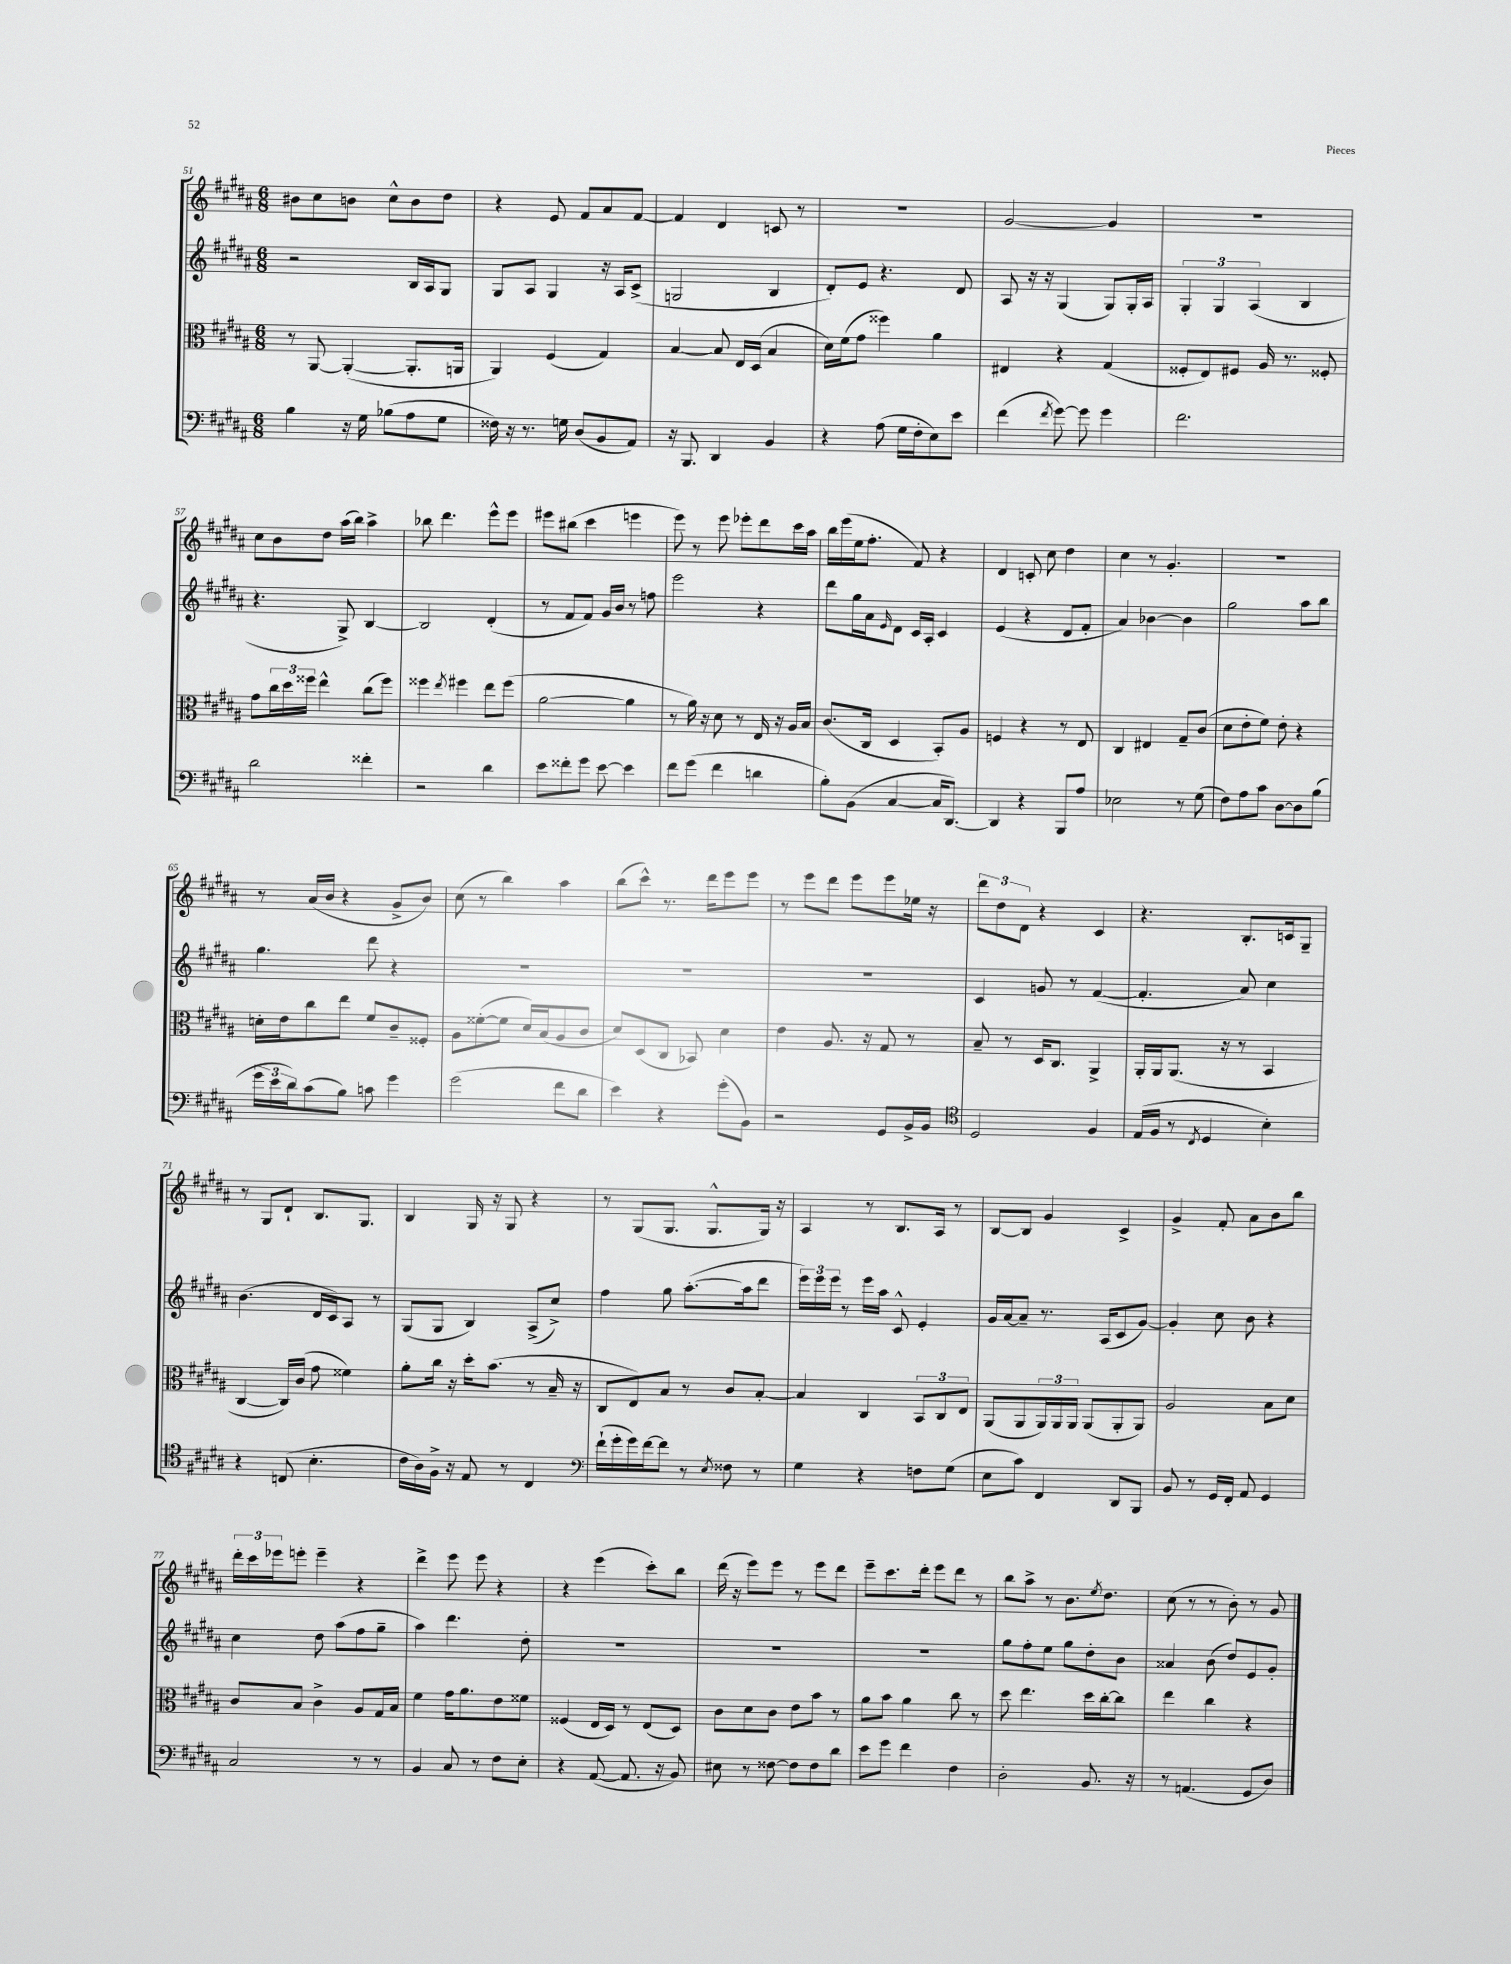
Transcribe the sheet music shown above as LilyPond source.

<<
\new StaffGroup <<
\new Staff = "s0" {
    \clef treble \key b \major \numericTimeSignature \time 6/8
    bis'8 cis''8 b'8 cis''8-^ b'8 dis''8 |
    r4 e'8 fis'8 ais'8 fis'8~ |
    fis'4 dis'4 c'8 r8 |
    R2. |
    gis'2~ gis'4 |
    R2. |
    cis''8 b'8 dis''8 ais''16( b''16) ais''4-> |
    bes''8 dis'''4. e'''8-^ e'''8 |
    eis'''8 bis''8( cis'''4 e'''4 |
    e'''8) r8 e'''8 ees'''8-. dis'''8 cis'''16 ais''16 |
    b''16 e'''16( e''16 fis''8.-. fis'8) r4 |
    dis'4 c'8-. cis''8 dis''4 |
    cis''4 r8 gis'4.-. |
    R2. |
    r8 ais'16( b'16 r4 gis'8-> b'8) |
    cis''8( r8 b''4) ais''4 |
    b''8( cis'''8-^) r8. dis'''16 e'''8 e'''8 |
    r8 e'''8 dis'''8 e'''8 e'''8 ees''16 r16 |
    \tuplet 3/2 { dis'''8 dis''8 dis'8 } r4 cis'4 |
    r4. b8.-. c'16 gis8-- |
    r8 gis8 dis'8-! b8. gis8. |
    b4 gis16 r16 gis8 r4 |
    r8 gis8( gis8. gis8.-^ gis16) r16 |
    ais4 r8 b8. ais16 r8 |
    b8~ b8 gis'4 cis'4-> |
    gis'4-> fis'8-. ais'8 b'8 b''8 |
    \tuplet 3/2 { dis'''16-. cis'''16 ees'''16 } e'''8-. e'''4-- r4 |
    dis'''4-> e'''8 e'''8 r4 |
    r4 e'''4( cis'''8-.) b''8 |
    dis'''16( r16 e'''8) e'''8 r8 e'''8 dis'''8 |
    e'''8-- cis'''8. dis'''16-. e'''8 dis'''8 r8 |
    b''8 ais''8-> r8 b'8. \acciaccatura { e''8 } dis''8. |
    cis''8( r8 r8 b'8-.) r8 gis'8 \bar "|." |
}
\new Staff = "s1" {
    \clef treble \key b \major \numericTimeSignature \time 6/8
    r2 b16 ais16 gis8 |
    gis8 ais8 gis4 r16 ais16 cis'8->( |
    g2 b4 |
    dis'8-.) e'8 r4. dis'8 |
    ais8 r16 r16 gis4( gis8) gis16-. ais16 |
    \tuplet 3/2 { gis4-. gis4 ais4( } b4 |
    r4. gis8->) b4~ |
    b2 dis'4-.( |
    r8 fis'8 fis'8) gis'16 b'16 r8 f''8 |
    e'''2 r4 |
    dis'''8 gis''16 ais'16 \grace { e'16 } dis'8 cis'16 ais16-. cis'4 |
    e'4( r4 dis'8 fis'8-. |
    ais'4) bes'4~ bes'4 |
    gis''2 ais''8 b''8 |
    gis''4. dis'''8 r4 |
    R2. |
    R2. |
    R2. |
    cis'4 g'8 r8 fis'4~( |
    fis'4.-. ais'8) cis''4 |
    b'4.( dis'16 cis'16) ais8 r8 |
    gis8( gis8 b4) ais8->( cis''8->) |
    fis''4 gis''8 ais''8.~-.( ais''16 dis'''8 |
    \tuplet 3/2 { e'''16) e'''16 e'''16 } r8 e'''16 ais''16 cis'8-^ e'4-. |
    gis'16 ais'16~ ais'8-- r8. ais16( cis'8 gis'8~) |
    gis'4-. cis''8 b'8 r4 |
    cis''4 dis''8 ais''8( fis''8 gis''8-- |
    ais''4) dis'''4. dis''8-. |
    R2. |
    R2. |
    R2. |
    gis''8 fis''8-. e''8 gis''8 dis''8-. b'8 |
    aisis'4 b'8( dis''8) e'8 gis'8-. \bar "|." |
}
\new Staff = "s2" {
    \clef alto \key b \major \numericTimeSignature \time 6/8
    r8 ais,8~ ais,4~-.( ais,8.-. a,16 |
    ais,4) fis4( gis4) |
    b4~ b8 e16 dis16( b4 |
    dis'16) fis'16( gis'8 fisis''4) ais'4 |
    eis4 r4 gis4( |
    fisis8-. e8) fis8 ais16 r8. fisis8-. |
    gis'8 \tuplet 3/2 { cis''16 dis''16 fisis''16 } e''4-^ cis''8( fisis''8) |
    fisis''4 \acciaccatura { e''8 } fis''4 e''8 fis''8( |
    ais'2~ ais'4 |
    r8 ais'16) r16 dis'8 r8 e16 r16 ais16 b16 |
    cis'8.( cis16 dis4 b,8-.) ais8 |
    f4 r4 r8 e8 |
    cis4 eis4 gis8-- cis'8( |
    dis'8 e'8-. fis'8) e'8-. r4 |
    d'16-. e'16 cis''8 e''8 fis'8 cis'8-- fisis8-. |
    ais8 fisis'8~-.( fisis'8 dis'16) b16( ais8 cis'8 |
    dis'8) dis8( cis8 bes,8) dis'4 |
    e'4 ais8. r16 gis8 r8 |
    b8-- r8 dis16 cis8. ais,4-> |
    ais,16-. ais,16 ais,8.( r16 r8 b,4 |
    cis4~ cis16) cis'16( gis'8 fisis'4) |
    ais'8-. cis''16 r16 dis''16-. b'8.( r8 b16-- r16 |
    cis8 e8) b8 r8 cis'8 b8~-. |
    b4 cis4 \tuplet 3/2 { b,8 cis8 e8 } |
    ais,8( ais,8 \tuplet 3/2 { ais,16) ais,16 ais,16 } ais,8( ais,8-. ais,8) |
    ais2 b8 dis'8 |
    cis'8 b8 cis'4-> ais8 gis16 b16 |
    fis'4 gis'16 ais'8. e'8 fisis'8 |
    fisis4( e16 dis16) r8 e8( dis8) |
    cis'8 dis'8 cis'8 e'8 b'8 r8 |
    ais'8 b'8 ais'4 cis''8 r8 |
    dis''8 e''4. dis''16 cis''16~-. cis''8 |
    e''4 cis''4 r4 \bar "|." |
}
\new Staff = "s3" {
    \clef bass \key b \major \numericTimeSignature \time 6/8
    b4 r16 gis16 bes8( ais8 gis8 |
    fisis16) r16 r8. g16 dis8( b,8 ais,8) |
    r16 b,,8. dis,4 b,4 |
    r4 ais8( gis16 fis16-. e8) e'8 |
    fis'4( \acciaccatura { fis'8 } gis'8~) gis'8 gis'4 |
    fis'2. |
    dis'2 fisis'4-. |
    r2 dis'4 |
    e'8 fisis'8-. gis'8 e'8~ e'4 |
    fis'8 gis'8( fis'4 d'4 |
    b8-.) b,8( cis4~ cis16 dis,8.~) |
    dis,4 r4 b,,8 ais8 |
    ees2 r8 gis8( |
    fis8) ais8 cis'8 dis8~ dis8 b8( |
    \tuplet 3/2 { gis'16 e'16 dis'16) } cis'8( b8) c'8 gis'4 |
    gis'2( fis'8 dis'8 |
    e'4) r4 gis'8-.( b,8) |
    r2 gis,8 b,16-> b,16 |
    \clef tenor dis2 fis4 |
    e16( fis16 r8 \acciaccatura { cis8 } dis4 b4-.) |
    r4 c8( b4.-. |
    cis'16 ais16) fis16-> r16 e8 r8 cis4 |
    \clef bass fis'16-!( gis'16-. gis'16) fis'16~ fis'8 r8 \acciaccatura { e8 } fisis8 r8 |
    gis4 r4 f8 gis8( |
    e8 cis'8) fis,4 dis,8 b,,8 |
    b,8 r8 gis,16 fis,16-. ais,8 gis,4 |
    cis2 r8 r8 |
    b,4 cis8 r8 fis8 e8-. |
    r4 ais,8~( ais,8. r16 b,8) |
    eis8 r8 fisis8~ fisis8 fisis8 dis'8 |
    e'8 gis'8 fis'4 fis4 |
    dis2-. b,8. r16 |
    r8 a,4.( gis,8 dis8) \bar "|." |
}
>>
>>
\layout { \context { \Score currentBarNumber = #51 } }
